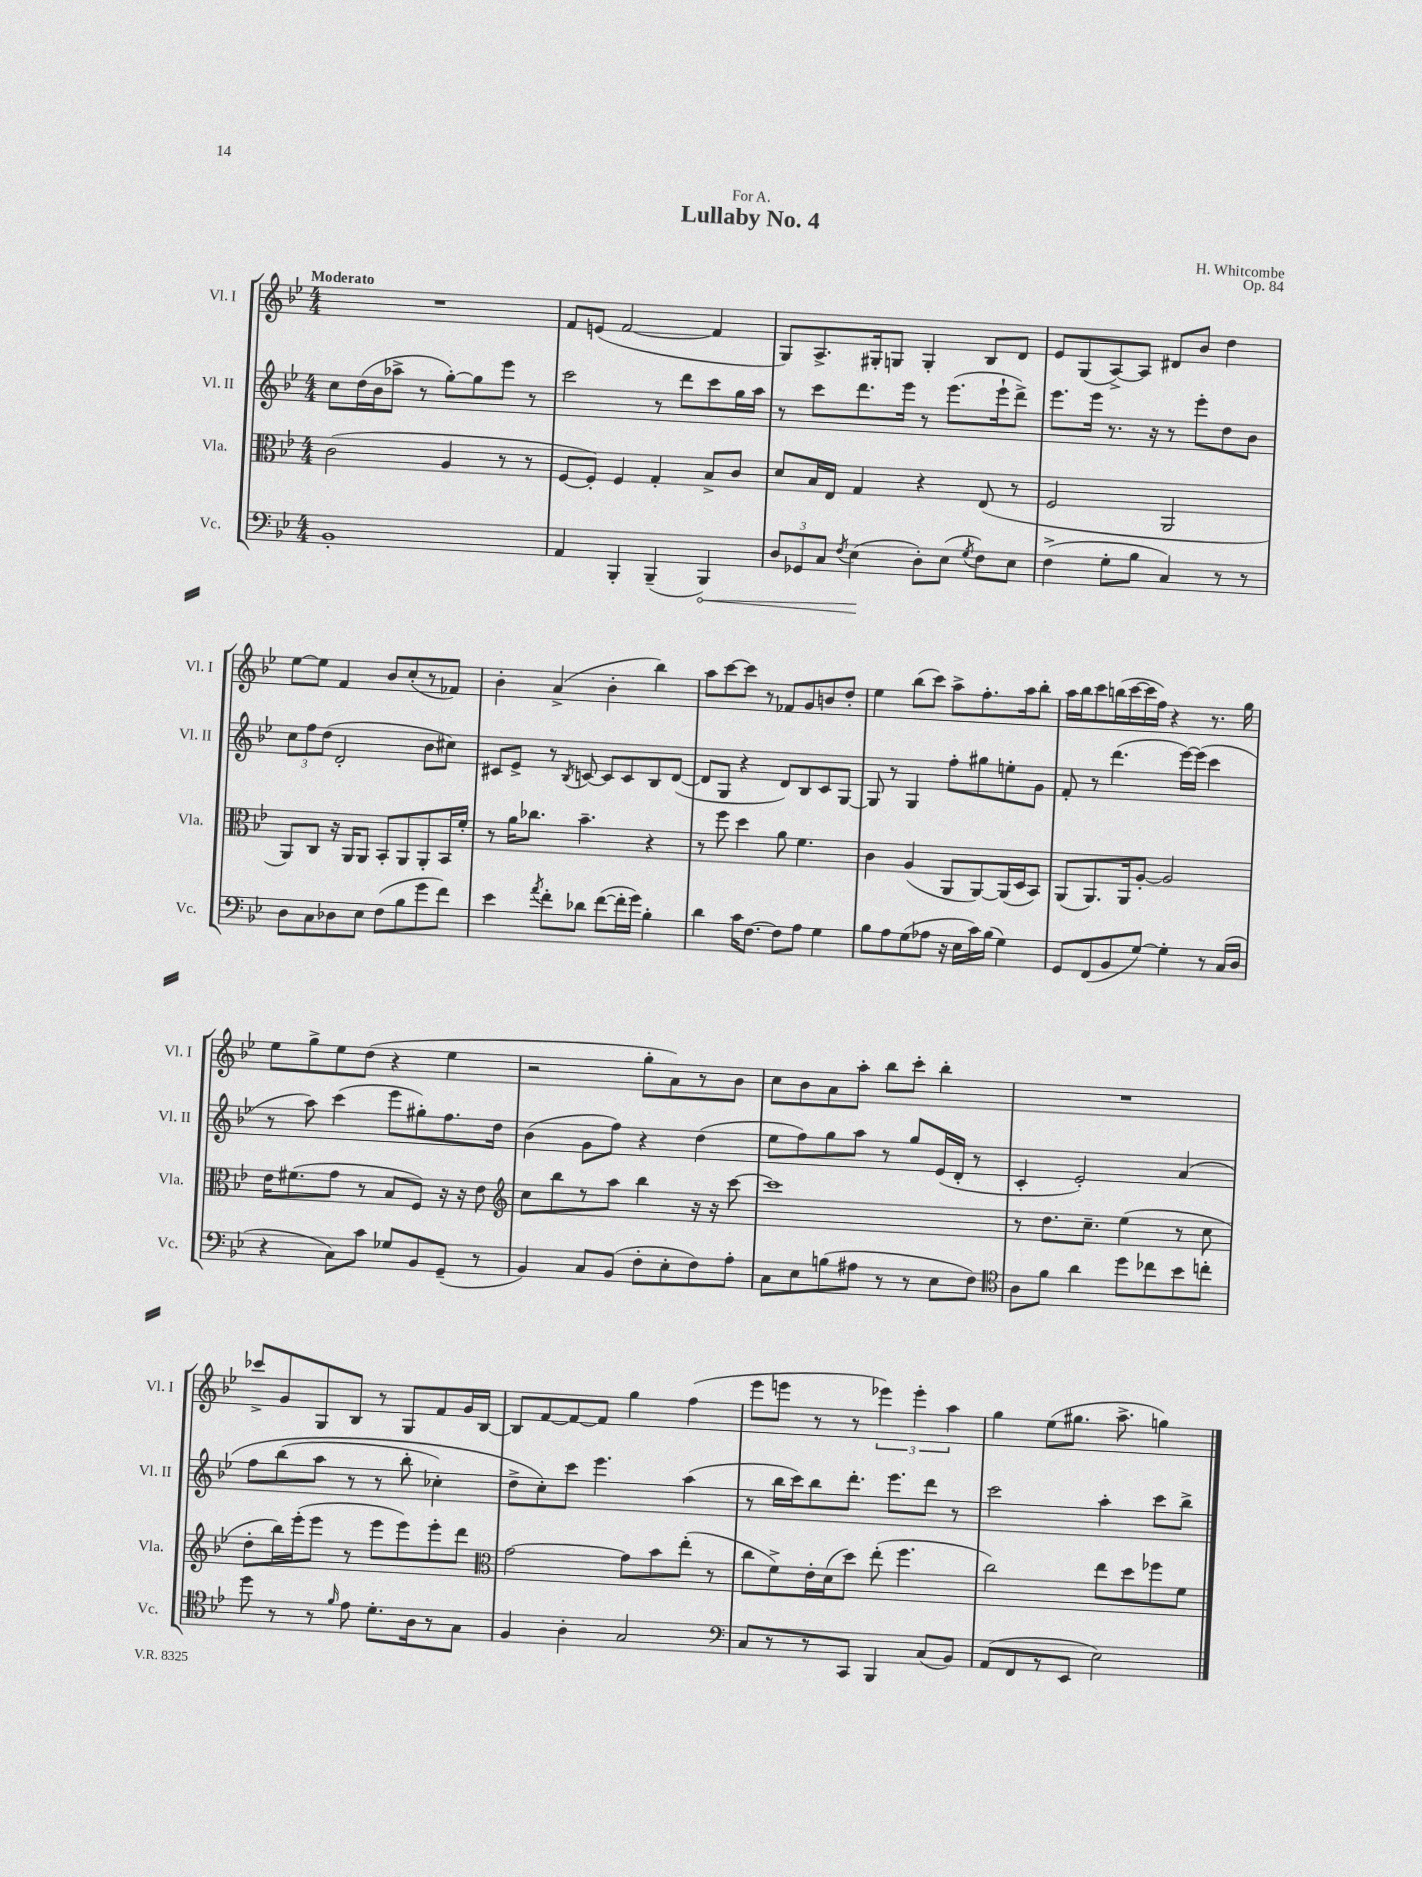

**kern	**dynam	**kern	**kern	**kern
*part4	*part4	*part3	*part2	*part1
*staff4	*staff4	*staff3	*staff2	*staff1
*I"Vc.	*	*I"Vla.	*I"Vl. II	*I"Vl. I
*I'Vc.	*	*I'Vla.	*I'Vl. II	*I'Vl. I
*clefF4	*	*clefC3	*clefG2	*clefG2
*k[b-e-]	*	*k[b-e-]	*k[b-e-]	*k[b-e-]
*M4/4	*	*M4/4	*M4/4	*M4/4
=1	=1	=1	=1	=1
!	!	!	!	!LO:TX:a:B:t=Moderato
1BB-'	.	(2c\	8cc\L	1r
.	.	.	(16dd\L	.
.	.	.	16b-\J	.
.	.	.	8aa-X^\J	.
.	.	.	8r	.
.	.	4A/	[8gg'\L)	.
.	.	.	8gg\]	.
.	.	8r	8eee-\J	.
.	.	8r	8r	.
=2	=2	=2	=2	=2
4AA/	.	[8F/L	2ccc\	8f/L
.	.	8F'/J])	.	(8en/J
4BBB-'/	.	4F/	.	[2f/
(4BBB-~/	.	4G'/	8r	.
.	.	.	8ddd\L	.
!	!LO:HP:b	!	!	!
4BBB-/)	<	8B-^/L	8ccc\	4f/]
.	.	8c/J	16gg\L	.
.	.	.	16aa\JJ	.
=3	=3	=3	=3	=3
12D/L	.	8d/L	8r	8G/L)
12GG-X/	.	.	.	.
.	.	16B-/L	8ccc\L	8.A^/
12C/J	.	.	.	.
.	.	16E-/JJ	.	.
8qF/	.	.	.	.
(4E-\	.	4G/	8.ddd\	.
.	.	.	.	16G#X'/k
.	.	.	.	8Gn/J
.	.	.	16eee-\Jk	.
8D'\L)	[	4r	8r	4G'/
(8E-\J	.	.	(8.eee-\L	.
8qG/	.	.	.	.
8F\L)	.	(8E-/	.	8B-/L
.	.	.	16eee-`\k	.
8E-\J	.	8r	8ddd^\J)	8d/J
=4	=4	=4	=4	=4
(4F^\	.	2F/	8.eee-\L	8e-/L
.	.	.	.	(8G/
.	.	.	16eee-\Jk	.
8G'\L	.	.	8.r	[8A^/)
8B-\J	.	.	.	8A/J]
.	.	.	16r	.
4C/)	.	2AA/	8r	8d#X/L
.	.	.	8eee-'\L	8b-/J
8r	.	.	8dd\	4dd\
8r	.	.	8b-\J	.
!!LO:LB:g=z
=5	=5	=5	=5	=5
8D\L	.	8AA/L)	12cc\L	[8ee-\L
.	.	.	12ff\	.
8C\	.	8C/J	.	8ee-\J]
.	.	.	(12dd\J	.
8D-X\	.	16r	2d'/	4f/
.	.	16AA/KL	.	.
8E-\J	.	8AA/J	.	.
(8F\L	.	8BB-'/L	.	8b-/L
8B-\	.	8AA/	.	(8cc'/
8g\	.	8AA'/	8b-\L	8r
8f\J)	.	16BB-/L	8cc#X\J)	8f-X/J)
.	.	16f'/JJ	.	.
=6	=6	=6	=6	=6
4e-\	.	8r	8c#X/L	4b-'\
.	.	16a\KL	8e-^/J	.
.	.	8.cc-X\J	.	.
8qa/	.	.	.	.
8f'\L	.	.	8r	(4a^/
.	.	.	8qB-/	.
8d-X\J	.	4.b-~\	[8cn/	.
([8f\L	.	.	8c/L]	4b-'\
16f'\L]	.	.	8c/	.
16g\JJ)	.	.	.	.
4B-'\	.	4r	8B-/	4bb-\)
.	.	.	([8d/J	.
=7	=7	=7	=7	=7
4d\	.	8r	8d/L]	8aa\L
.	.	8ff\	8G/J	[8ccc\
16c\KL	.	4dd\	4r	8ccc\J]
[8.F\J	.	.	.	.
.	.	.	.	8r
8F\L]	.	8a\	8d/L)	8f-X/L
8A\J	.	4.f\	8B-/	8g/
4G\	.	.	8c/	8bn/
.	.	.	[8G/J	8dd'/J
=8	=8	=8	=8	=8
8B-\L	.	4c\	8G/]	4ee-\
8A\	.	.	8r	.
(8G\	.	(4A/	4G/	(8bb-\L
8A-X\J	.	.	.	8ccc\J)
16r	.	8AA/L	8ff'\L	8aa^\L
16E-\LL	.	.	.	.
16c\)	.	[8AA/)	8gg#X\	8.ff'\
(16B-\JJ	.	.	.	.
4G\)	.	(16AA/L]	8een'\	.
.	.	16D/J	.	16aa\k
.	.	8BB-/J)	8g\J	8bb-'\J
=9	=9	=9	=9	=9
8GG/L	.	(8AA/L	8f'/	16aa\LL
.	.	.	.	16bb-\J
(8FF/	.	8.AA/)	8r	8ccc\
8BB-/	.	.	(4.ddd\	(16bbn\L
.	.	16AA/k	.	[16ccc\
[8G/J)	.	[8A'/J	.	16ccc\]
.	.	.	.	16ff\JJ)
4G'\]	.	2A/]	.	4r
.	.	.	[16eee-\LL)	.
.	.	.	(16eee-\JJ]	.
8r	.	.	4ccc\	8.r
(16C/LL	.	.	.	.
16D/JJ	.	.	.	16gg\
!!LO:LB:g=z
=10	=10	=10	=10	=10
4r	.	16e-\KL	8r	8ee-\L
.	.	(8.f#X\	.	.
.	.	.	8aa\)	8gg^\
8C\L)	.	8g\J	(4ccc\	8ee-\
8c\J	.	8r	.	(8dd\J
8G-X/L	.	8B-/L	8eee-\L	4r
8BB-/	.	8F/J)	8gg#X'\)	.
(8GG~/J	.	16r	8.ff\	4ee-\
.	.	16r	.	.
8r	.	8e-\	.	.
.	.	.	16dd\Jk	.
=11	=11	=11	=11	=11
*	*	*clefG2	*	*
4BB-/)	.	8cc\L	(4b-\	2r
.	.	8bb-\	.	.
8C/L	.	8r	8g\L	.
(8BB-/J	.	8aa\J	8ff\J)	.
8F'\L	.	4bb-\	4r	8gg'\L
8E-'\	.	.	.	8a\)
8F\)	.	16r	(4dd\	8r
.	.	16r	.	.
8A'\J	.	[8ccc\	.	8b-\J
=12	=12	=12	=12	=12
8C\L	.	1ccc]	8ee-\L	8cc\L
8E-\	.	.	8ff\)	8b-\
(8Bn\	.	.	8gg\	8a\
8A#X\J	.	.	8aa\J	8aa'\J
8r	.	.	8r	8bb-\L
8r	.	.	8gg/L	8ccc'\J
8E-\L	.	.	(16e-/L	4bb-'\
.	.	.	16d'/JJ	.
8F\J)	.	.	8r	.
=13	=13	=13	=13	=13
*clefC4	*	*	*	*
8A\L	.	8r	4c'/	1r
8f\J	.	8.dd\L	.	.
4a\	.	.	2e-'/)	.
.	.	8.cc~\J	.	.
8dd\L	.	(4ee-\	.	.
8cc-X\	.	.	.	.
8b-\	.	8r	(4a/	.
8ccn'\J	.	8cc\	.	.
!!LO:LB:g=z
=14	=14	=14	=14	=14
8dd\	.	8dd'\L	8ff\L	8ccc-X^/L
8r	.	16bb-\L)	(8bb-\	8g/
.	.	(16eee-'\J	.	.
8r	.	8eee-\J	8aa\J	8G/
16qqf/	.	.	.	.
8e-\	.	8r	8r	8B-/J
8.d'\L	.	8eee-\L	8r	8r
.	.	8eee-\)	8bb-'\	8G/L
16A\k	.	.	.	.
8r	.	8eee-'\	4cc-X'\)	8f/
8G\J	.	8ddd\J	.	16g/L
.	.	.	.	[16B-/JJ
=15	=15	=15	=15	=15
*	*	*clefC3	*	*
4F/	.	[2g\	8dd^\L	8B-/L]
.	.	.	8cc'\)	[8f/
4A'\	.	.	8ccc\J	8f/_
.	.	.	4.eee-\	8f/J]
2G/	.	8g\L]	.	4gg\
.	.	8b-\	.	.
.	.	(8ee-'\J	(4aa\	(4ff\
.	.	8r	.	.
=16	=16	=16	=16	=16
*clefF4	*	*	*	*
8C/L	.	8cc\L	8r	8eee-\L
8r	.	8f^\)	16bb-\LL	8eeen\J
.	.	.	16ccc\J)	.
8r	.	16e-'\L	8bb-\	8r
.	.	(16d\J	.	.
8CC/J	.	8dd\J)	8.ddd'\J	8r
4BBB-/	.	(8ee-'\	.	6eee-X\)
.	.	.	8.eee-\L	.
.	.	4.ff\	.	.
.	.	.	.	6eee-'\
(8C/L	.	.	8ddd\J	.
.	.	.	.	6aa\
8BB-/J)	.	.	8r	.
=17	=17	=17	=17	=17
(8AA/L	.	2cc\)	2ccc\	4gg\
8FF/	.	.	.	.
8r	.	.	.	(8ee-\L
8EE-/J	.	.	.	8.gg#X\J
2E-\)	.	8ee-\L	4aa'\	.
.	.	.	.	8.aa^\
.	.	8dd\	.	.
.	.	8ff-X\	8ccc\L	4ggn\)
.	.	8f\J	8bb-^\J	.
==	==	==	==	==
*-	*-	*-	*-	*-
